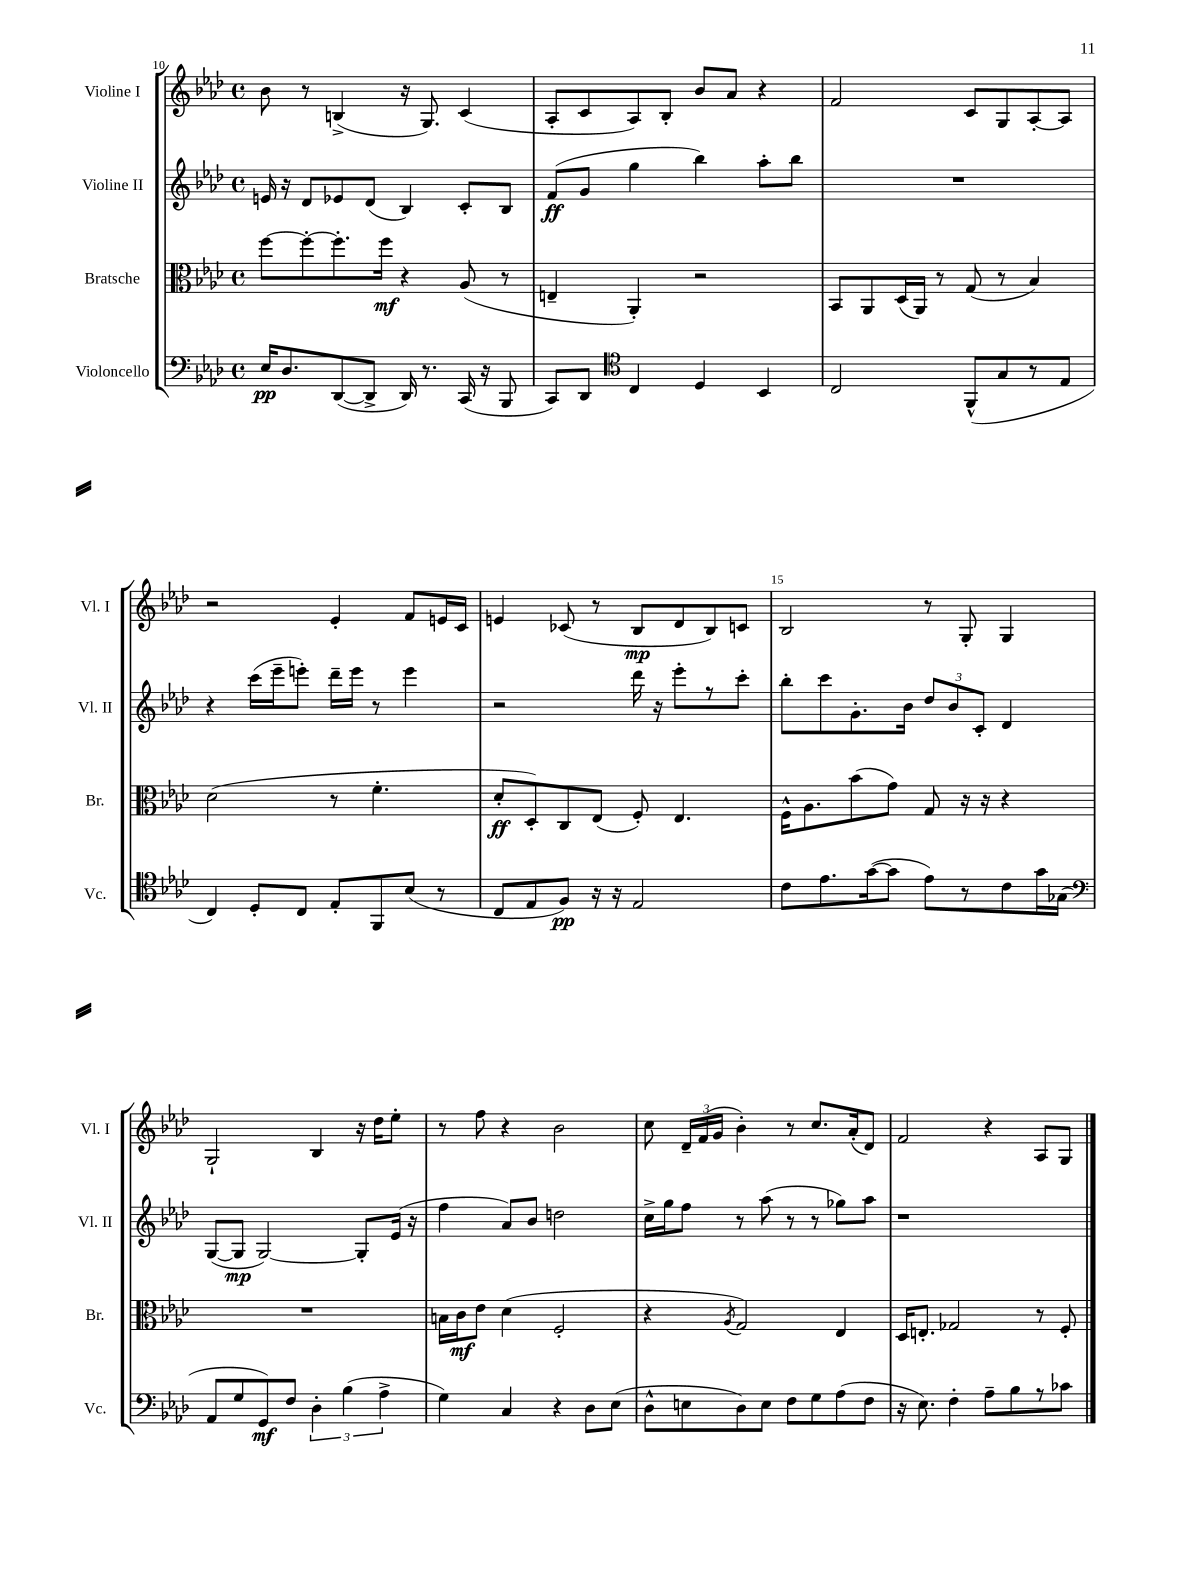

**kern	**dynam	**kern	**dynam	**kern	**dynam	**kern	**dynam
*part4	*part4	*part3	*part3	*part2	*part2	*part1	*part1
*staff4	*staff4	*staff3	*staff3	*staff2	*staff2	*staff1	*staff1
*I"Violoncello	*	*I"Bratsche	*	*I"Violine II	*	*I"Violine I	*
*I'Vc.	*	*I'Br.	*	*I'Vl. II	*	*I'Vl. I	*
*clefF4	*	*clefC3	*	*clefG2	*	*clefG2	*
*k[b-e-a-d-]	*	*k[b-e-a-d-]	*	*k[b-e-a-d-]	*	*k[b-e-a-d-]	*
*M4/4	*	*M4/4	*	*M4/4	*	*M4/4	*
*met(c)	*	*met(c)	*	*met(c)	*	*met(c)	*
=10	=10	=10	=10	=10	=10	=10	=10
16E-/KL	pp	[8ff\L	.	16en/	.	8b-\	.
8.D-/	.	.	.	16r	.	.	.
.	.	8ff'\_	.	8d-/L	.	8r	.
([8DD-/	.	8.ff'\]	.	8e-X/	.	(4Bn^/	.
8DD-^/J]	.	.	.	(8d-/J	.	.	.
.	.	16ff\Jk	mf	.	.	.	.
16DD-/)	.	4r	.	4B-/)	.	16r	.
8.r	.	.	.	.	.	8.G/)	.
(16CC/	.	(8A-/	.	8c'/L	.	(4c/	.
16r	.	.	.	.	.	.	.
8BBB-/	.	8r	.	8B-/J	.	.	.
=11	=11	=11	=11	=11	=11	=11	=11
8CC/L)	.	4En~/	.	(8f/L	ff	8A-'/L	.
8DD-/J	.	.	.	8g/J	.	8c/	.
*clefC4	*	*	*	*	*	*	*
4C/	.	4AA-'/)	.	4gg\	.	8A-/)	.
.	.	.	.	.	.	8B-'/J	.
4D-/	.	2r	.	4bb-\)	.	8b-/L	.
.	.	.	.	.	.	8a-/J	.
4BB-/	.	.	.	8aa-'\L	.	4r	.
.	.	.	.	8bb-\J	.	.	.
=12	=12	=12	=12	=12	=12	=12	=12
2C/	.	8BB-/L	.	1r	.	2f/	.
.	.	8AA-/	.	.	.	.	.
.	.	(16D-/L	.	.	.	.	.
.	.	16AA-/JJ)	.	.	.	.	.
.	.	8r	.	.	.	.	.
(8FF^^/L	.	(8G/	.	.	.	8c/L	.
8G/	.	8r	.	.	.	8G/	.
8r	.	4B-/)	.	.	.	[8A-'/	.
8E-/J	.	.	.	.	.	8A-/J]	.
!!LO:LB:g=z
=13	=13	=13	=13	=13	=13	=13	=13
4C/)	.	(2d-\	.	4r	.	2r	.
8D-'/L	.	.	.	(16ccc\LL	.	.	.
.	.	.	.	16eee-~\J	.	.	.
8C/J	.	.	.	8eeen'\J)	.	.	.
8E-'/L	.	8r	.	16ddd-~\LL	.	4e-'/	.
.	.	.	.	16eee\JJ	.	.	.
8FF/	.	4.f'\	.	8r	.	.	.
(8B-/J	.	.	.	4eee\	.	8f/L	.
8r	.	.	.	.	.	16en/L	.
.	.	.	.	.	.	16c/JJ	.
=14	=14	=14	=14	=14	=14	=14	=14
8C/L	.	8d-'/L	ff	2r	.	4en/	.
8E-/	.	8D-'/)	.	.	.	.	.
8F/J)	pp	8C/	.	.	.	(8c-X/	.
16r	.	(8E-/J	.	.	.	8r	.
16r	.	.	.	.	.	.	.
2E-/	.	8F'/)	.	16ddd-\	.	8B-/L	mp
.	.	.	.	16r	.	.	.
.	.	4.E-/	.	8eee-'\L	.	8d-/	.
.	.	.	.	8r	.	8B-/)	.
.	.	.	.	8ccc'\J	.	8cn/J	.
=15	=15	=15	=15	=15	=15	=15	=15
8c\L	.	16F^^\KL	.	8bb-'\L	.	2B-/	.
.	.	8.A-\	.	.	.	.	.
8.e-\	.	.	.	8ccc\	.	.	.
.	.	(8b-\	.	8.g'\	.	.	.
([16g\k	.	.	.	.	.	.	.
8g\J]	.	8g\J)	.	.	.	.	.
.	.	.	.	16b-\Jk	.	.	.
8e-\L)	.	8G/	.	12dd-/L	.	8r	.
.	.	.	.	12b-/	.	.	.
8r	.	16r	.	.	.	8G'/	.
.	.	.	.	12c'/J	.	.	.
.	.	16r	.	.	.	.	.
8c\	.	4r	.	4d-/	.	4G/	.
16g\L	.	.	.	.	.	.	.
(16G-X\JJ	.	.	.	.	.	.	.
!!LO:LB:g=z
=16	=16	=16	=16	=16	=16	=16	=16
*clefF4	*	*	*	*	*	*	*
8AA-/L	.	1r	.	([8G/L	.	2G`/	.
8G/	.	.	.	8G/J]	mp	.	.
8GG/)	mf	.	.	[2G/)	.	.	.
8F/J	.	.	.	.	.	.	.
6D-'\	.	.	.	.	.	4B-/	.
(6B-\	.	.	.	.	.	.	.
.	.	.	.	8G'/L]	.	16r	.
.	.	.	.	.	.	16dd-\KL	.
6A-^\	.	.	.	.	.	.	.
.	.	.	.	(16e-/Jk	.	8ee-'\J	.
.	.	.	.	16r	.	.	.
=17	=17	=17	=17	=17	=17	=17	=17
4G\)	.	16Bn\LL	.	4ff\	.	8r	.
.	.	16c\J	mf	.	.	.	.
.	.	8e-\J	.	.	.	8ff\	.
4C/	.	(4d-\	.	8a-/L)	.	4r	.
.	.	.	.	8b-/J	.	.	.
4r	.	2F'/	.	2ddn\	.	2b-\	.
8D-\L	.	.	.	.	.	.	.
(8E-\J	.	.	.	.	.	.	.
=18	=18	=18	=18	=18	=18	=18	=18
8D-^^\L	.	4r	.	16cc^\LL	.	8cc\	.
.	.	.	.	16gg\J	.	.	.
8En\	.	.	.	8ff\J	.	24d-~/LL	.
.	.	.	.	.	.	(24f/	.
.	.	.	.	.	.	24g/JJ	.
.	.	8qA-/	.	.	.	.	.
8D-\)	.	2G/)	.	8r	.	4b-'\)	.
8E\J	.	.	.	(8aa-\	.	.	.
8F\L	.	.	.	8r	.	8r	.
8G\	.	.	.	8r	.	8.cc/L	.
(8A-\	.	4E-/	.	8gg-X\L)	.	.	.
.	.	.	.	.	.	(16a-'/k	.
8F\J	.	.	.	8aa-\J	.	8d-/J)	.
=19	=19	=19	=19	=19	=19	=19	=19
16r	.	16D-/KL	.	1r	.	2f/	.
8.E-\)	.	8.En'/J	.	.	.	.	.
4F'\	.	2G-X/	.	.	.	.	.
8A-~\L	.	.	.	.	.	4r	.
8B-\	.	.	.	.	.	.	.
8r	.	8r	.	.	.	8A-/L	.
8c-X\J	.	8F'/	.	.	.	8G/J	.
==	==	==	==	==	==	==	==
*-	*-	*-	*-	*-	*-	*-	*-
